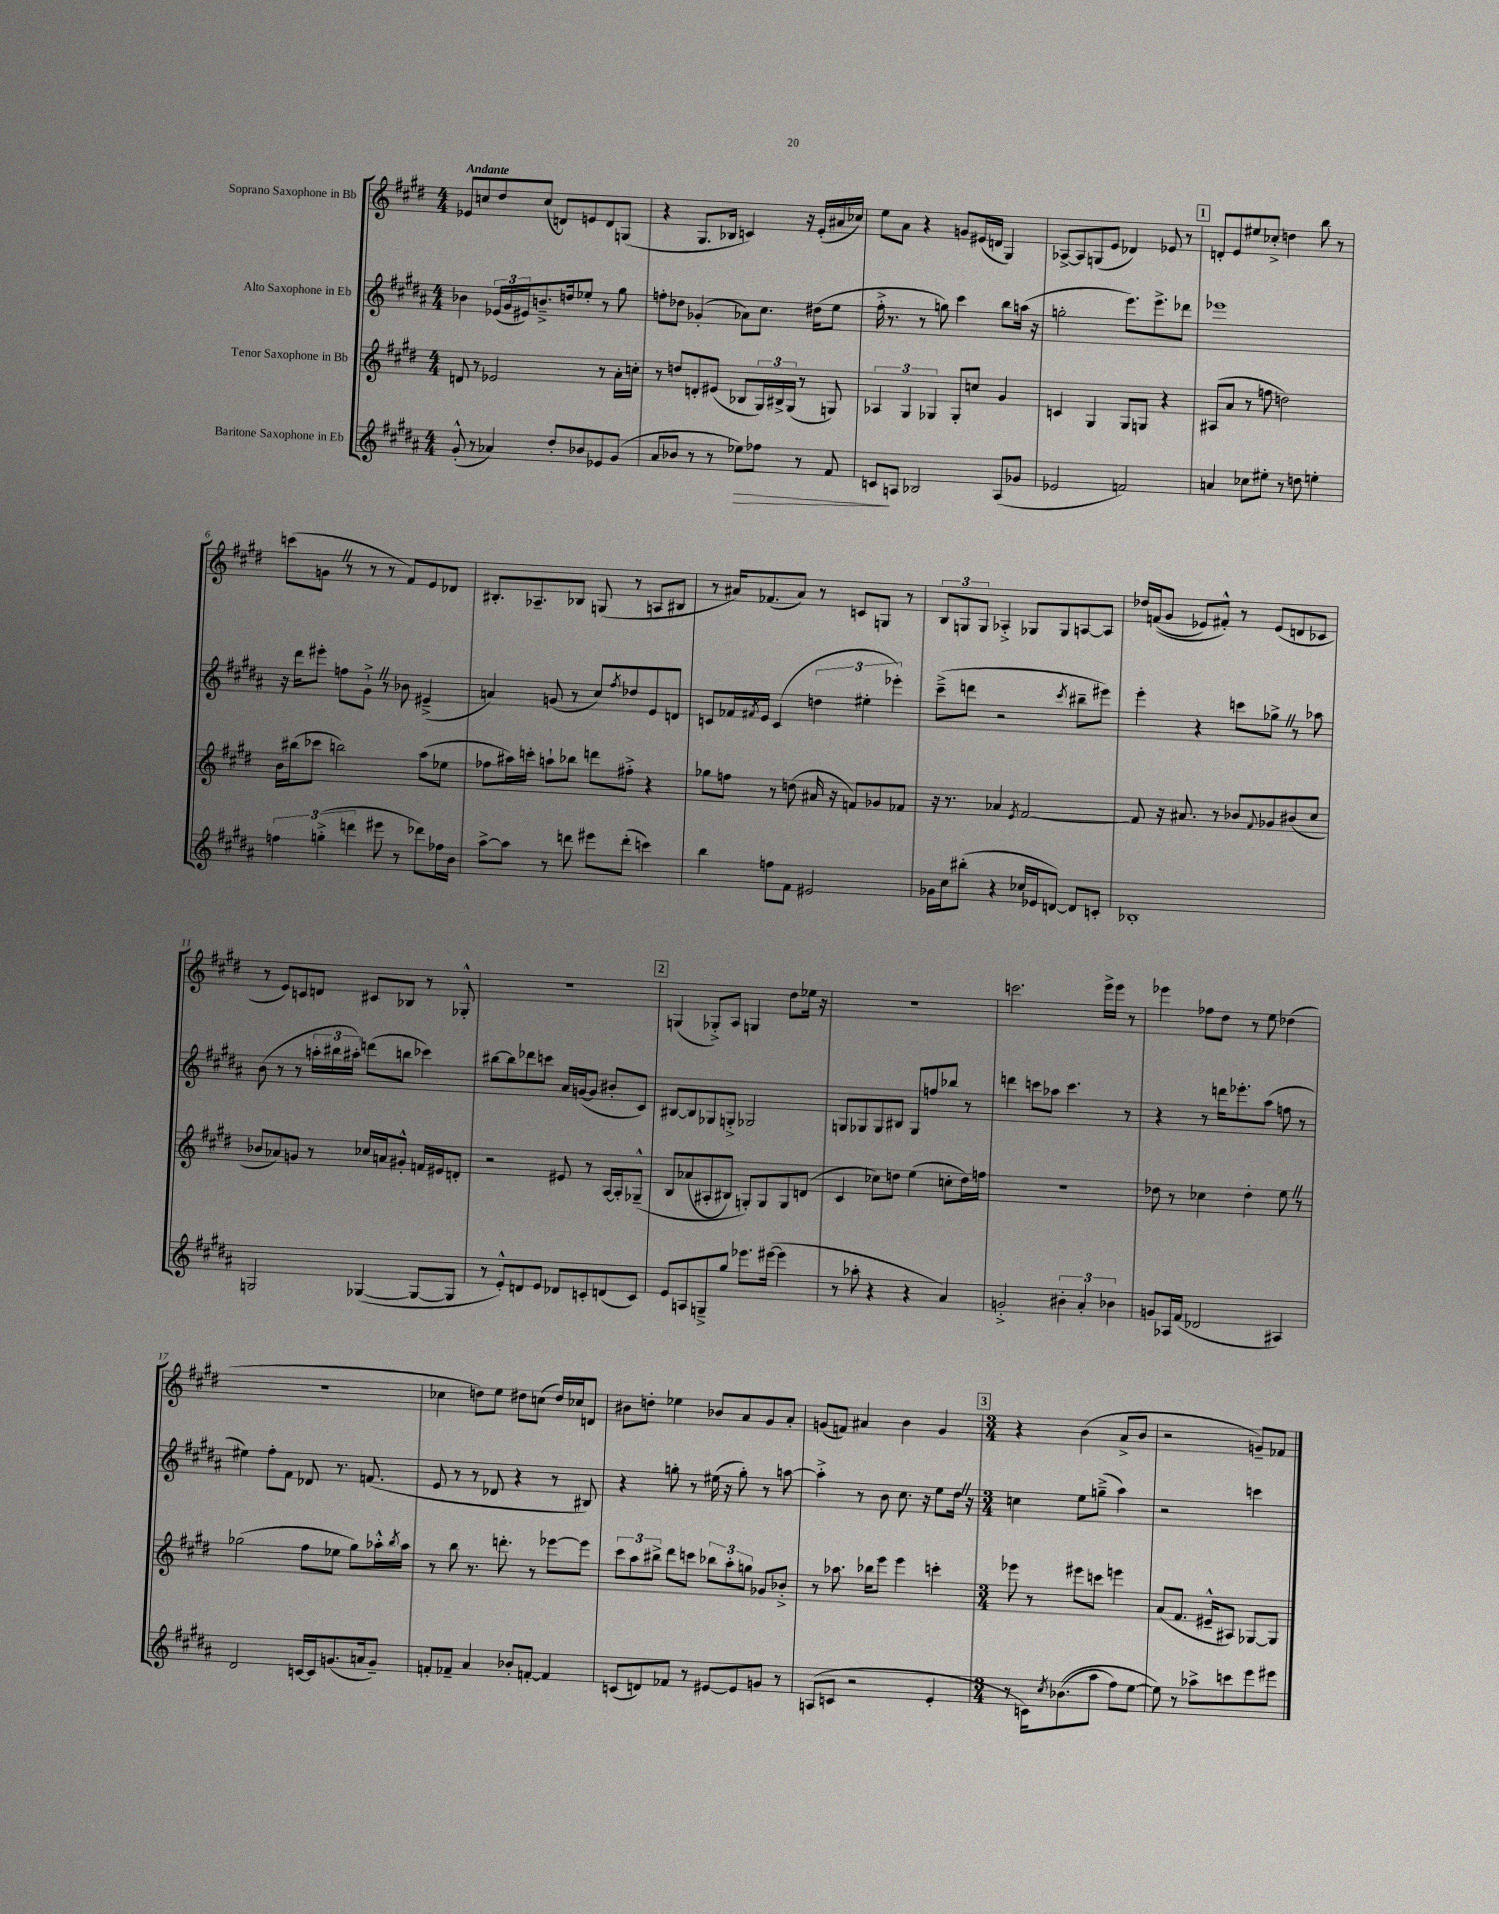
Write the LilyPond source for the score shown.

<<
\new StaffGroup <<
\new Staff = "s0" \with { instrumentName = "Soprano Saxophone in Bb" } {
    \clef treble \key e \major \numericTimeSignature \time 4/4 \tempo "Andante"
    ees'8 c''8 dis''8 c''8( d'8) e'8 d'8 g8( |
    r4 gis8. bes16 c'4) r16 e'16-.( ais'16 ces''16) |
    e''8 a'8 r4 g'8 eis'16( d'16 gis4) |
    aes8~-> aes8 g8( e'8 des'4) ees'8 r8 |
    \mark \markup { \box "1" } d'8-. e'8 eis''8 ces''8-.-> d''4 b''8 r8 |
    c'''8( g'8 \once \override BreathingSign.text = \markup { \musicglyph "scripts.caesura.straight" } \breathe r8 r8 r8 fis'8) e'8 des'8 |
    bis8.-. aes8.-- bes8 g8( r8 a8 bis8 |
    r8 ais'16) fes'8.( ais'8) r8 c'8 g8 r8 |
    \tuplet 3/2 { b8 g8 g8 } aes4-.-> ges8 ges8 a8~ a8 |
    des''16 f'16(\( gis'8 ees'8) fis'8-.-^\) r8 ees'8( d'8 ces'8 |
    r8 e'8) c'8 d'8 cis'8 bes8 r8 ges8-.-^ |
    r1 |
    \mark \markup { \box "2" } g4( ges8-.->) a8 g4 dis''8 ees''16 r16 |
    R1 |
    c'''2. e'''16-> e'''16 r8 |
    ees'''4 fes''8 dis''8 r8 e''8 des''4( |
    r1 |
    ces''4 d''8) e''8 dis''8 c''8( dis''16) ces''16 d'8 |
    bis'8 d''8-. ees''4 bes'8 a'8 gis'8 a'8-. |
    g'8( f'8) ais'4 b'4 g'4 |
    \mark \markup { \box "3" } \numericTimeSignature \time 3/4 r4 b'4( a'8-> b'8 |
    r2 g'8--) fes'8 \bar "|." |
}
\new Staff = "s1" \with { instrumentName = "Alto Saxophone in Eb" } {
    \clef treble \key b \major \numericTimeSignature \time 4/4
    bes'4 \tuplet 3/2 { ees'16( gis'16 eis'16) } b'8.---> d''16 ees''8-. r8 gis''8 |
    f''8-. des''8 ges'4-.( aes'8) cis''8. dis''16( e''8 |
    fis''16-.-> r8. r8 g''8) cis'''4 b''8 a''16( r16 |
    g''2-. e'''8.) e'''8.-> des'''8 |
    \mark \markup { \box "1" } ees'''1 |
    r16 dis'''16 eis'''8-. f''8 gis'8-!-> \once \override BreathingSign.text = \markup { \musicglyph "scripts.caesura.straight" } \breathe r8 bes'8 eis'4--->( |
    a'4) g'8( r8 cis''8) \acciaccatura { fis''8 } des''8 e'8 d'8 |
    c'8 fes'16 \acciaccatura { fis'8 } e'16 c'4( \tuplet 3/2 { d''4 eis''4-. ees'''4-.) } |
    cis'''8--->( d'''8 r2 \acciaccatura { cis'''8 } bis''8-- eis'''8) |
    e'''4-. r4 c'''8 ges''8-> \once \override BreathingSign.text = \markup { \musicglyph "scripts.caesura.straight" } \breathe r8 aes''8 |
    b'8( r8 r8 \tuplet 3/2 { a''16-. bis''16 ais''16-.) } d'''8( b''8 ces'''4) |
    bis''8~ bis''8 des'''8 c'''8 ais'16 g'16~( g'8 bis'8-. cis'8) |
    \mark \markup { \box "2" } bis8~ bis8 ges8 g8-.-> ges2 |
    g8 ges8 ges8 bis8 ges8 f''8 bes''8 r8 |
    d'''4 c'''8 aes''8 c'''4. r8 |
    r4 r8 d'''16 ees'''8.-. ais''8( f''8 r8 |
    eis''4) fis''8-. fis'8 des'8 r8. f'8.( |
    e'8 r8 r8 des'8 r4 r8 bis8) |
    r4 g''8-. r8 eis''16( r16 g''8-.) r8 a''8~ |
    a''4-.-> r8 b'8 cis''8. r16 e''8 dis''16 \once \override BreathingSign.text = \markup { \musicglyph "scripts.caesura.straight" } \breathe r16 |
    \mark \markup { \box "3" } \numericTimeSignature \time 3/4 c''4 e''8 g''8--->( ais''4) |
    r2 c'''4 \bar "|." |
}
\new Staff = "s2" \with { instrumentName = "Tenor Saxophone in Bb" } {
    \clef treble \key e \major \numericTimeSignature \time 4/4
    d'8 r8 ees'2 r8 a'16-. c''16-. |
    r8 d''8 d'8-. eis'8( bes8 \tuplet 3/2 { gis16) bis16-> gis16( } r8 g8) |
    \tuplet 3/2 { aes4 gis4 ges4 } ges8-. c''8 gis'4 |
    c'4 gis4 gis8 g8 r4 |
    \mark \markup { \box "1" } ais8( a'8 r8 f''8 d''2) |
    b'16 bis''16( ces'''8 b''2) a''8( ees''8 |
    fes''8 ais''16) c'''16-. a''8-! bes''8 d'''8 fis''8-.-> r4 |
    ges''8 f''8 r8 d''8( ais'16 r16 f'8) ges'8 fes'8 |
    r16 r8. aes'4 \acciaccatura { e'8 } fis'2~ |
    fis'8 r16 ais'8. r8 bes'8 \appoggiatura { fis'8 } ges'8 bis'8( cis''8 |
    bes'8 aes'8) g'8 r8 ces''16 a'16 gis'8-.-^ f'16 eis'16 d'8-. |
    r2 eis'8 r8 a16~ a16-. ges8---^\( |
    \mark \markup { \box "2" } b8 aes'8( ais8-. bis8) g8-.\) g8 g8 d'8( |
    cis'4 ces''8) d''8 e''4( c''8-. d''16) f''16 |
    R1 |
    des''8 r8 ces''4 des''4-. e''8 \once \override BreathingSign.text = \markup { \musicglyph "scripts.caesura.straight" } \breathe r8 |
    ges''2( fis''8 ees''8 ges''8) aes''16-.-^ \acciaccatura { b''8 } aes''16 |
    r8 b''8 r8. d'''8.-. r8 ees'''8~ ees'''8 |
    \tuplet 3/2 { cis'''8 a''8 bis''8-> } dis'''8 c'''8 \tuplet 3/2 { bes''8 a''8-. g''8 } ges'8 bes'8-.-> |
    r8 aes''8. bes''16 e'''8 e'''4 c'''4-. |
    \mark \markup { \box "3" } \numericTimeSignature \time 3/4 ees'''8 r8 eis'''8 c'''8 e'''4 |
    a'8( fis'8. eis'16---^ ais8) ges8~ ges8 \bar "|." |
}
\new Staff = "s3" \with { instrumentName = "Baritone Saxophone in Eb" } {
    \clef treble \key b \major \numericTimeSignature \time 4/4
    gis'8-.-^( r8 aes'4) dis''8-. bes'8 ees'8 gis'8( |
    ais'8 bes'8 r8 r8 ees''8\>) fes''8 r8 fis'8 |
    c'8\! a8 bes2 a8( ges'8 |
    ees'2 f'2) |
    \mark \markup { \box "1" } a'4 ces''8 eis''8-. r8 d''8 e''4-. |
    \tuplet 3/2 { f''4 g''4-.->( d'''4 } eis'''8 r8 des'''8) fes''16 b'16 |
    ais''8~-> ais''8 r8 d'''8 eis'''8 d'''8-.( c'''4) |
    b''4 f''8 fis'8 eis'2 |
    ges'16 cis''16 bis''8-.( r4 ces''16 ees'16 d'8~) d'8 c'8-. |
    bes1-. |
    g2 ges4~( ges8~ ges8 |
    r8 e'8-.-^) d'8 e'8 des'8 c'8-. d'8( c'8) |
    \mark \markup { \box "2" } e'8 a8 g8---> gis''8 ees'''8. eis'''16~( eis'''4 |
    r8 aes''8-. r4 r4 ais'4) |
    g'2-.-> \tuplet 3/2 { bis'4-. ais'4-. bes'4 } |
    g'8 aes16 fis'16( des'2 ais4) |
    dis'2 c'16~ c'16 g'8.( a'16 g'8--) |
    f'8-. fes'8-- ais'4 bes'8-. f'8~-. f'4 |
    c'8( d'8) fes'8 r8 eis'8~ eis'8 g'8 r8 |
    a8( c'8 r2 e'4-. |
    \mark \markup { \box "3" } \numericTimeSignature \time 3/4 r8 c'16) \acciaccatura { cis''8 } bes'8.(\( ais''8 fis''8) e''8~ |
    e''8\) r8 aes''8-> c'''8 e'''8 eis'''8 \bar "|." |
}
>>
>>
